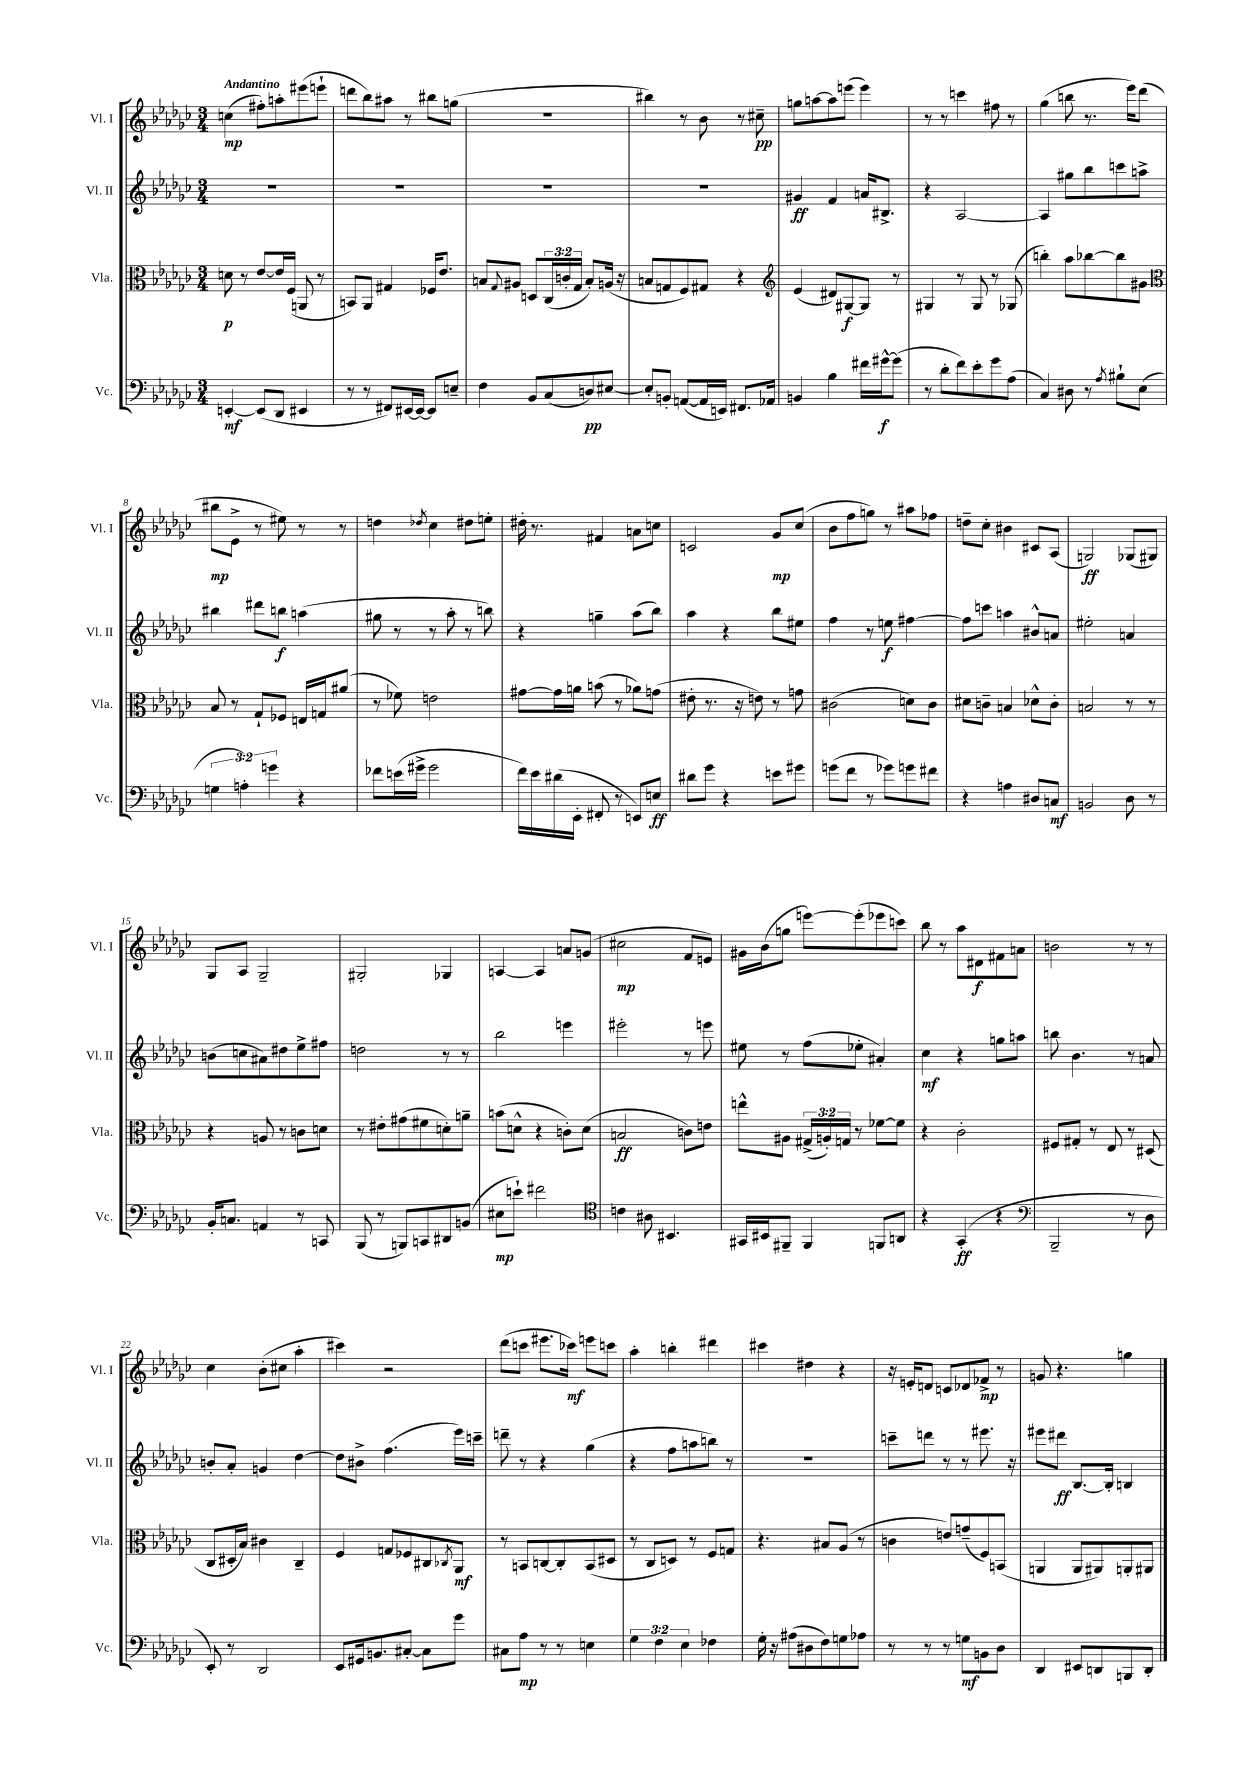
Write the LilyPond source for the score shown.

<<
\new StaffGroup <<
\new Staff = "s0" \with { instrumentName = "Vl. I" shortInstrumentName = "Vl. I" } {
    \clef treble \key ges \major \numericTimeSignature \time 3/4 \tempo "Andantino"
    c''4\mp( fis''8-.) a''8-. eis'''8( e'''8-! |
    d'''8 bes''8) ais''8 r8 bis''8 g''8( |
    R2. |
    bis''4) r8 bes'8 r8 cis''8--\pp |
    g''8 a''8~ a''8 e'''8( e'''4) |
    r8 r8 c'''4 fis''8 r8 |
    ges''4( b''8 r8. ees'''16) des'''8( |
    bis''8\mp ees'8-> r8 eis''8) r8 r8 |
    d''4 \acciaccatura { des''8 } ces''4 dis''8 e''8-. |
    dis''16-. r8. fis'4 a'8 c''8 |
    c'2 ges'8\mp ces''8( |
    bes'8 f''8 g''8) r8 ais''8 fes''8 |
    d''8-- ces''8-. bis'4 cis'8 aes8( |
    g2\ff) ges8( gis8) |
    ges8 aes8 ges2-- |
    gis2-. ges4 |
    a4~ a4 a'8 g'8( |
    cis''2\mp f'8 e'8) |
    gis'16 bes'16( g''8 e'''8~) e'''8-.( ees'''8 c'''8) |
    bes''8 r8 aes''8 dis'8\f fis'8 a'8 |
    b'2 r8 r8 |
    ces''4 bes'8-.( cis''8 aes''4-. |
    cis'''4) r2 |
    des'''8( c'''8 eis'''8. ces'''16\mf) e'''8 c'''8 |
    aes''4-. b''4-. dis'''4 |
    cis'''4 dis''4 r4 |
    r16 e'16-. d'8 c'8 des'8 fes'8->\mp r8 |
    g'8 r4. g''4 \bar "|." |
}
\new Staff = "s1" \with { instrumentName = "Vl. II" shortInstrumentName = "Vl. II" } {
    \clef treble \key ges \major \numericTimeSignature \time 3/4
    R2. |
    R2. |
    R2. |
    R2. |
    gis'4\ff f'4 a'16 bis8.-> |
    r4 aes2~ |
    aes4 gis''8 bes''8 c'''8 a''8-> |
    bis''4 dis'''8 b''8\f a''4( |
    gis''8 r8 r8 aes''8-. r8 b''8) |
    r4 g''4-- aes''8( bes''8) |
    aes''4 r4 bes''8 eis''8 |
    f''4 r8 e''8\f fis''4~ |
    fis''8 c'''8 a''4 bis'8-^ a'8 |
    eis''2-. a'4 |
    b'8( c''8 ais'8) dis''8 ees''8-> fis''8 |
    d''2 r8 r8 |
    bes''2 e'''4 |
    eis'''2-. r8 e'''8 |
    eis''8 r8 f''8( ees''8-. ais'4-.) |
    ces''4\mf r4 g''8 a''8 |
    b''8 bes'4. r8 a'8 |
    b'8-. aes'8-. g'4 des''4~ |
    des''8 bis'8-> f''4.( ees'''16) c'''16-- |
    d'''8-- r8 r4 ges''4( |
    r4 f''8 a''8 b''8) r8 |
    R2. |
    c'''8-- d'''8 r8 r8 eis'''8. r16 |
    eis'''8 dis'''8\ff bes8.~ bes16-. b4 \bar "|." |
}
\new Staff = "s2" \with { instrumentName = "Vla." shortInstrumentName = "Vla." } {
    \clef alto \key ges \major \numericTimeSignature \time 3/4 \override Staff.TupletNumber.text = #tuplet-number::calc-fraction-text
    d'8\p r8 ees'8~ ees'16 f16( a,8 r8 |
    b,8) aes,8 gis4 fes16 ees'8. |
    b8 \appoggiatura { ges8 } ais8 d8 \tuplet 3/2 { ces16( c'16-. ges16 } b8-.) a16( r16 |
    b8 g8 f8) gis8 r4 |
    \clef treble ees'4( dis'8) gis8~\f gis8 r8 |
    gis4 r8 gis8 r8 ges8( |
    b''4-.) aes''8 bes''8~ bes''8 gis'8 |
    \clef alto bes8 r8 ges8-! fes8 e16 g16 ais'8( |
    r8 fes'8) e'2 |
    gis'8~ gis'16 a'16 b'8( r8 aes'8) g'8( |
    eis'8-. r8. r16 e'8) r8 g'8 |
    cis'2( d'8) cis'8 |
    dis'8 c'8-- b4 des'8-^ c'8-. |
    b2 r8 r8 |
    r4 a8 r8 c'8 d'8 |
    r8 eis'8-. gis'8( fis'8 d'8-.) a'8-- |
    b'8( d'8-^ r4 c'8-.) d'8( |
    b2\ff c'8) e'8 |
    e''8-^ ais8 \tuplet 3/2 { gis16->( a16-.) g16 } r8 fes'8~ fes'8 |
    r4 ces'2-. |
    fis8 gis8-. r8 ees8 r8 dis8( |
    ces8 dis16-. bes16) cis'4 ces4-- |
    f4 g8 fes8 cis8 \acciaccatura { ces8 } aes,8\mf |
    r8 b,8 c8~ c8-. b,8( dis8 |
    r8 ces8 d8) r8 f8 g8 |
    r4. bis8 aes8( r8 |
    c'4 e'8) g'8--( f8) b,8( |
    a,4 a,8 ais,8) a,8-. ais,8 \bar "|." |
}
\new Staff = "s3" \with { instrumentName = "Vc." shortInstrumentName = "Vc." } {
    \clef bass \key ges \major \numericTimeSignature \time 3/4 \override Staff.TupletNumber.text = #tuplet-number::calc-fraction-text
    e,4~-.\mf e,8( des,8 eis,4 |
    r8 r8 fis,8) eis,16~ eis,16~ eis,8 e8-- |
    f4 bes,8 ces8( d8\pp) eis8~ |
    eis8-. b,8-. a,8~( a,16 e,16) fis,8. aes,16 |
    b,4 bes4 fis'16 gis'16~-^\f gis'8( |
    r8 des'8-. f'8) ees'8-. ges'8 aes8( |
    ces4) dis8 r8 \acciaccatura { aes8 } bis8-! ees8( |
    \tuplet 3/2 { g4 a4-.) g'4 } r4 |
    fes'8 e'16( gis'16-> gis'2 |
    f'16) ees'16 dis'16( ees,16-. fis,8-. r8 e,8) e8\ff |
    dis'8 ges'8 r4 e'8 gis'8 |
    g'8( f'8 r8 ges'8) g'8 fis'8 |
    r4 a4 dis8 c8\mf |
    b,2 des8 r8 |
    bes,16-. c8. a,4 r8 c,8 |
    bes,,8( r8 b,,8) c,8 dis,8 b,8( |
    eis8\mp e'8-!) fis'2 |
    \clef tenor c'4 ais8 bis,4. |
    gis,16 bis,16 fis,8-- fis,4 f,8 a,8 |
    r4 ges,4-.\ff( r4 |
    \clef bass bes,,2-- r8 des8 |
    ees,8-.) r8 des,2 |
    ees,8 gis,16 b,8. cis8~-. cis8 ges'8 |
    cis8 aes8\mp r8 r8 e4 |
    \tuplet 3/2 { ges4 f4 ees4 } fes4 |
    ges16-. r16 ais8( dis8 f8) g8 aes8 |
    r8 r8 r8 g8\mf b,8 des8 |
    des,4 eis,8 d,8 b,,8 d,8-. \bar "|." |
}
>>
>>
